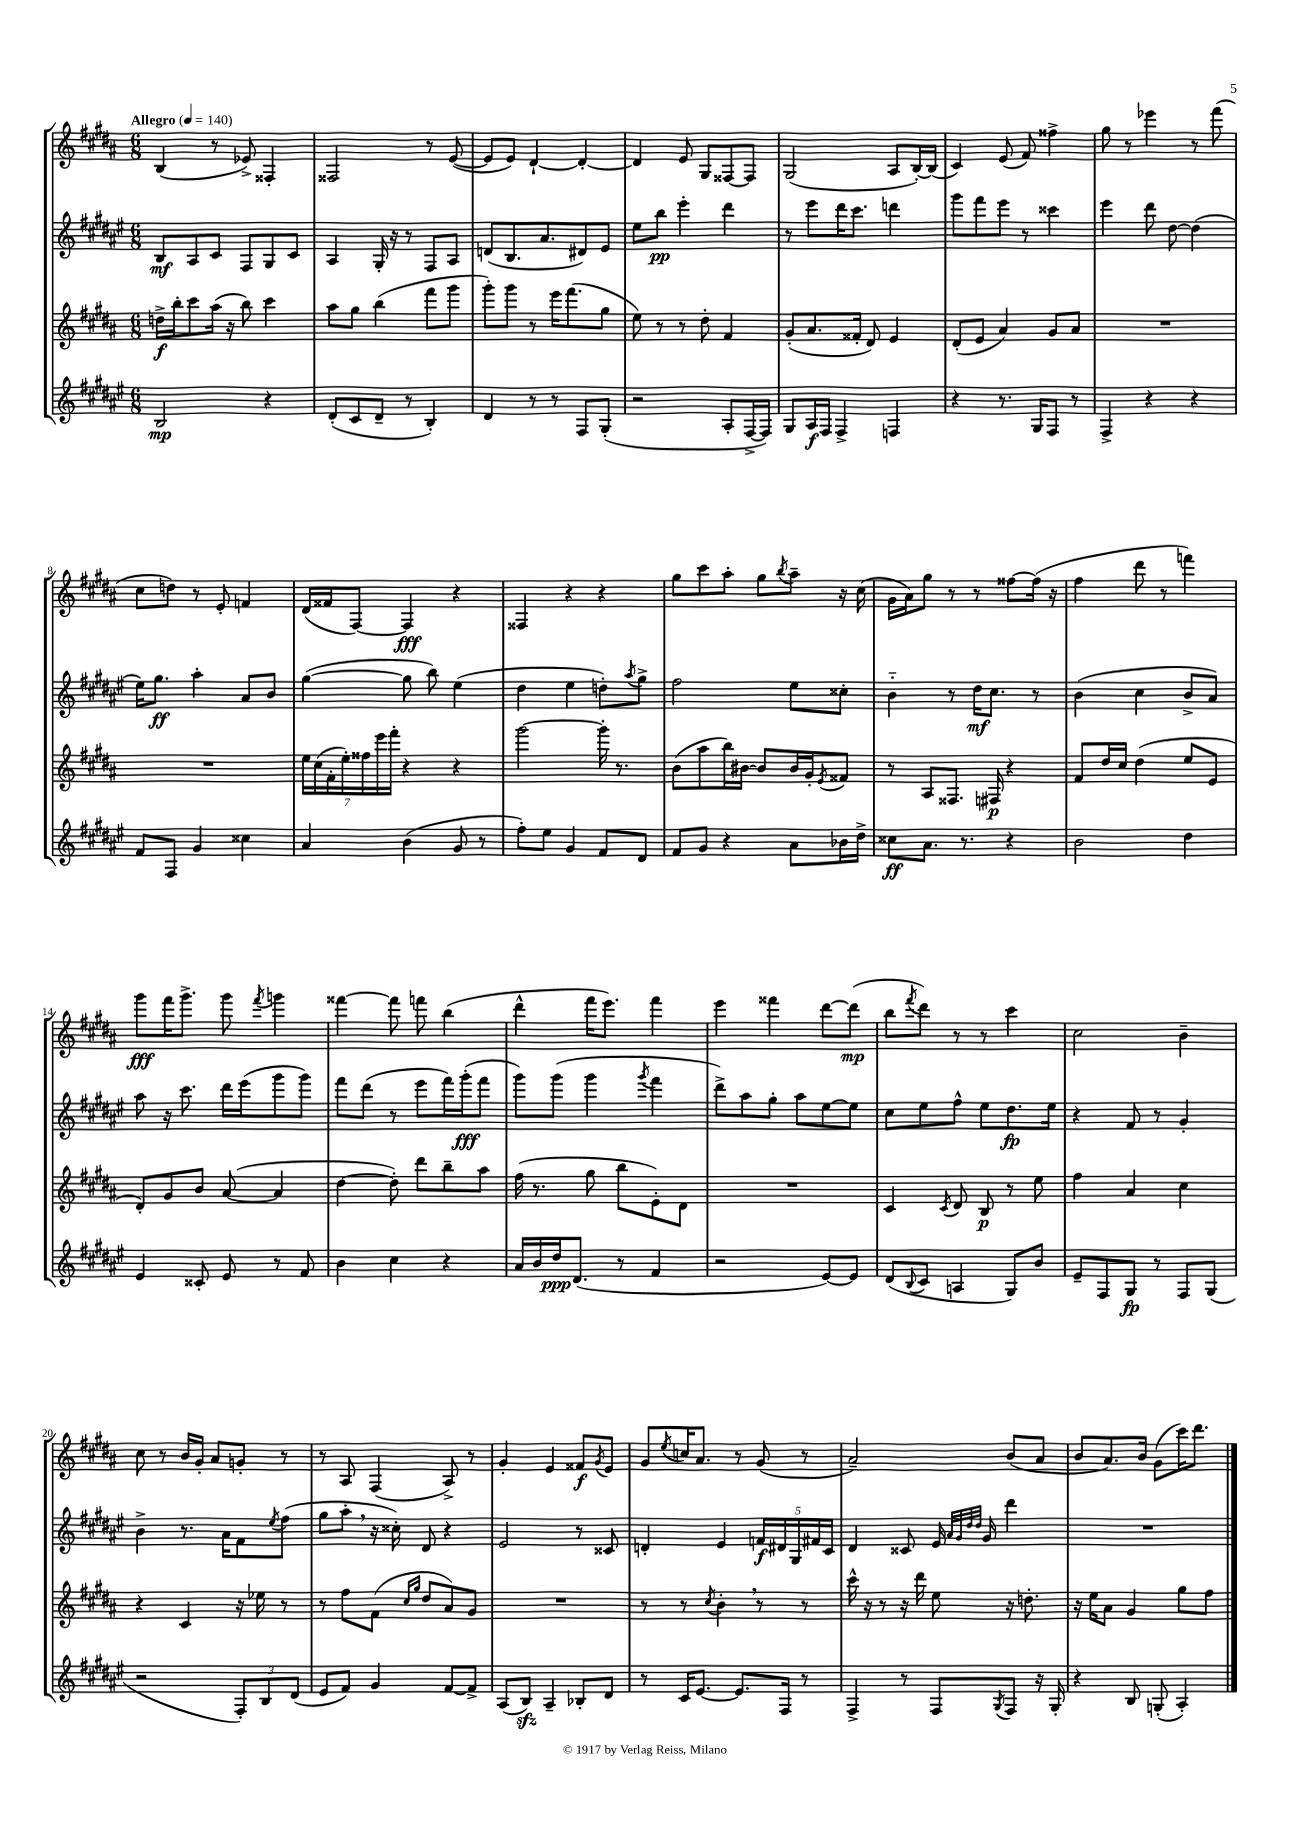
<<
\new StaffGroup <<
\new Staff = "s0" {
    \clef treble \key b \major \numericTimeSignature \time 6/8 \tempo "Allegro" 4 = 140
    b4( r8 ees'8->) fisis4-. |
    fisis2 r8 e'8~( |
    e'8 e'8) dis'4~-! dis'4~-. |
    dis'4 e'8 gis8 fisis8~ fisis8 |
    gis2( ais8 b16~-.) b16( |
    cis'4) e'8( fis'8) fisis''4-> |
    gis''8 r8 ees'''4 r8 fis'''8( |
    cis''8 d''8) r8 e'8-. f'4 |
    dis'16( fisis'16 fis8~) fis4\fff r4 |
    fisis4 r4 r4 |
    gis''8 cis'''8 ais''8-. gis''8 \acciaccatura { b''8 } ais''8-- r16 cis''16( |
    gis'16 ais'16) gis''8 r8 r8 fisis''8~ fisis''16( r16 |
    fis''4 dis'''8 r8 f'''4) |
    gis'''8\fff fis'''16 gis'''8.-> gis'''8 \acciaccatura { fis'''8 } g'''4 |
    fisis'''4~ fisis'''8 f'''8 b''4( |
    dis'''4-^ fis'''16 e'''8.) fis'''4 |
    e'''4 fisis'''4 dis'''8~ dis'''8\mp( |
    b''8 \acciaccatura { fis'''8 } dis'''8) r8 r8 cis'''4 |
    cis''2 b'4-- |
    cis''8 r8 b'16 gis'16-. ais'8 g'8-. r8 |
    r8 ais8 fis4( ais8->) r8 |
    gis'4-. e'4 fisis'8\f \acciaccatura { gis'8 } e'8 |
    gis'8 \acciaccatura { e''8 } c''16 ais'8. r8 gis'8( r8 |
    ais'2--) b'8( ais'8 |
    b'8 ais'8.) b'16 gis'8( cis'''16) dis'''8. \bar "|." |
}
\new Staff = "s1" {
    \clef treble \key fis \major \numericTimeSignature \time 6/8
    b8\mf ais8 cis'8 fis8 gis8 cis'8 |
    ais4 gis16-. r16 r8 fis8 ais8 |
    d'8( b8. ais'8. dis'8) eis'8 |
    eis''8 b''8\pp eis'''4-. dis'''4 |
    r8 eis'''8 dis'''16 cis'''8. d'''4 |
    gis'''8 fis'''8 eis'''8 r8 cisis'''4 |
    eis'''4 dis'''8 dis''8~ dis''4( |
    eis''16) gis''8.\ff ais''4-. ais'8 b'8 |
    gis''4~( gis''8 b''8) eis''4( |
    dis''4 eis''4 d''8-.) \acciaccatura { ais''8 } gis''8-> |
    fis''2 eis''8 cisis''8-. |
    b'4-_ r8 dis''16\mf cis''8. r8 |
    b'4( cis''4 b'8-> ais'8) |
    ais''8 r16 cis'''8. dis'''16 eis'''16( gis'''8 gis'''8) |
    fis'''8 dis'''8( r8 eis'''8 fis'''16) gis'''16-.\fff( fis'''8 |
    gis'''8) gis'''8( gis'''4 \acciaccatura { gis'''8 } fis'''4 |
    dis'''8->) ais''8 gis''8-. ais''8 eis''8~ eis''8 |
    cis''8 eis''8 fis''8-^ eis''8 dis''8.\fp eis''16 |
    r4 fis'8 r8 gis'4-. |
    b'4-> r8. ais'16 fis'8 \acciaccatura { eis''8 } fis''8( |
    gis''8 ais''8-. \breathe r16 cisis''16-.) dis'8 r4 |
    eis'2 r8 cisis'8 |
    d'4-. eis'4 \tuplet 5/4 { f'16\f dis'16 gis16 fis'16 cis'16 } |
    dis'4 cisis'8 eis'16 \grace { ais'32 gis'32 dis''32 dis''32 } gis'16 dis'''4 |
    R2. \bar "|." |
}
\new Staff = "s2" {
    \clef treble \key b \major \numericTimeSignature \time 6/8
    d''16->\f b''16-. cis'''8 ais''16( r16 b''8) cis'''4 |
    ais''8 gis''8 b''4( fis'''8 gis'''8 |
    gis'''8-.) gis'''8 r8 e'''16 fis'''8.( gis''8 |
    e''8) r8 r8 dis''8-. fis'4 |
    gis'8-.( ais'8. fisis'16-. dis'8) e'4 |
    dis'8-.( e'8 ais'4) gis'8 ais'8 |
    R2. |
    R2. |
    \tuplet 7/4 { e''16 cis''16( fis'16-. e''16-.) fisis''16 e'''16 fis'''16-. } r4 r4 |
    gis'''2~ gis'''16-. r8. |
    b'8( ais''8 b''16) bis'16~ bis'8 bis'16 gis'16-. \acciaccatura { e'8 } fisis'8 |
    r8 ais8 fisis8. fis16\p r4 |
    fis'8 dis''16 cis''16 dis''4( e''8 e'8 |
    dis'8-.) gis'8 b'8 ais'8~( ais'4 |
    dis''4~ dis''8-.) dis'''8 b''8-- ais''8 |
    fis''16( r8. gis''8 b''8 e'8-.) dis'8 |
    R2. |
    cis'4 \acciaccatura { cis'8 } dis'8 b8\p r8 e''8 |
    fis''4 ais'4 cis''4 |
    r4 cis'4 r16 ees''16 r8 |
    r8 fis''8 fis'8( \grace { cis''16 gis''16 } dis''8 ais'8) gis'8 |
    R2. |
    r8 r8 \acciaccatura { cis''8 } b'4-. \breathe r8 r8 |
    cis'''16-^ r16 r8 r16 dis'''16 e''8 r16 d''8.-. |
    r16 e''16 ais'8 gis'4 gis''8 fis''8 \bar "|." |
}
\new Staff = "s3" {
    \clef treble \key fis \major \numericTimeSignature \time 6/8
    b2\mp r4 |
    dis'8-.( cis'8 dis'8-- r8 b4-.) |
    dis'4 r8 r8 fis8 gis8-.( |
    r2 ais8-. fis16~-> fis16) |
    gis8 ais16\f fis16 fis4-> f4 |
    r4 r8. gis16 fis8 r8 |
    fis4-> r4 r4 |
    fis'8 fis8 gis'4 cisis''4 |
    ais'4 b'4( gis'8 r8 |
    fis''8-.) eis''8 gis'4 fis'8 dis'8 |
    fis'8 gis'8 r4 ais'8 bes'16 dis''16-> |
    cisis''8\ff ais'8. r8. r4 |
    b'2 dis''4 |
    eis'4 cisis'8-. eis'8 r8 fis'8 |
    b'4 cis''4 r4 |
    ais'16 b'16 dis''16\ppp dis'8.( r8 fis'4 |
    r2 eis'8~) eis'8 |
    dis'8( \appoggiatura { b8 } cis'8 a4 gis8) b'8 |
    eis'8-- fis8 gis8\fp r8 fis8 gis8( |
    r2 \tuplet 3/2 { fis8-.) b8 dis'8( } |
    eis'8 fis'8) gis'4 fis'8~ fis'8-> |
    ais8( b8\sfz) ais4-- bes8-. dis'8 |
    r8 cis'16 eis'8.~ eis'8. fis16 r8 |
    fis4-> r8 fis8 \acciaccatura { gis8 } fis8 r16 gis16-. |
    r4 b8 g8-.( ais4-.) \bar "|." |
}
>>
>>
